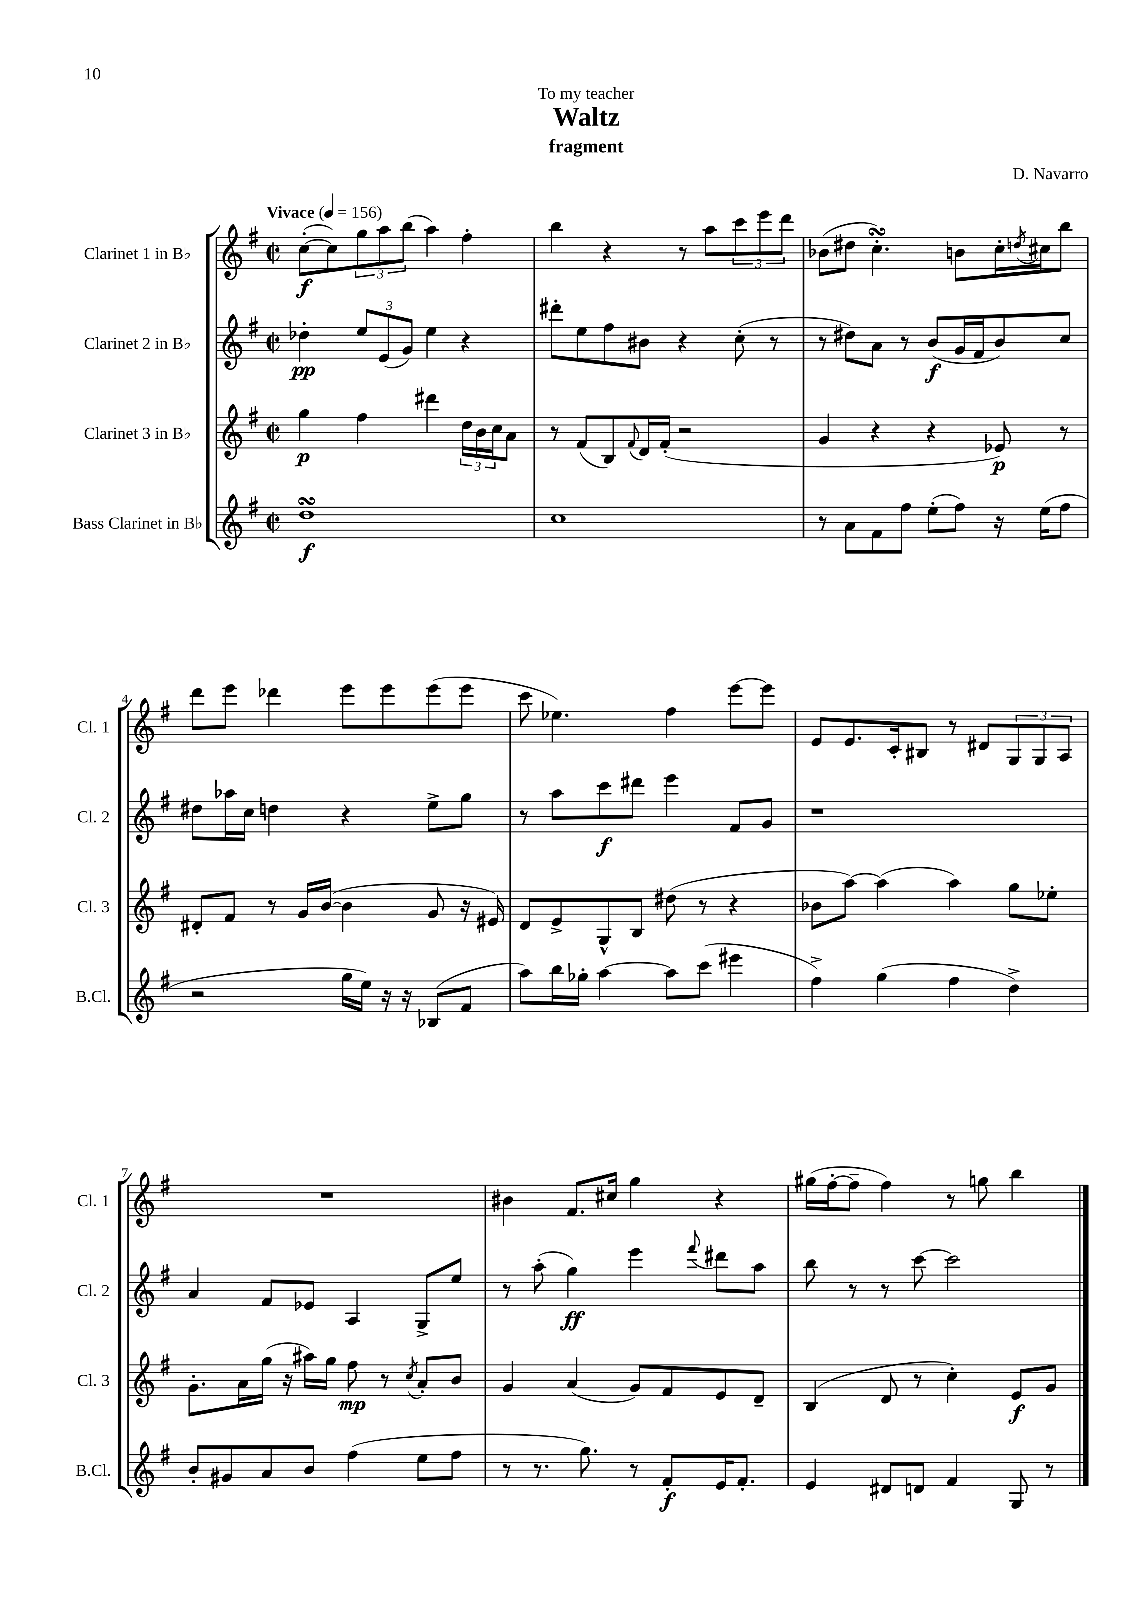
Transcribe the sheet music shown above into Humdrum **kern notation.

**kern	**dynam	**kern	**dynam	**kern	**dynam	**kern	**dynam
*part4	*part4	*part3	*part3	*part2	*part2	*part1	*part1
*staff4	*staff4	*staff3	*staff3	*staff2	*staff2	*staff1	*staff1
*I"Bass Clarinet in B♭	*	*I"Clarinet 3 in B♭	*	*I"Clarinet 2 in B♭	*	*I"Clarinet 1 in B♭	*
*I'B.Cl.	*	*I'Cl. 3	*	*I'Cl. 2	*	*I'Cl. 1	*
*clefG2	*	*clefG2	*	*clefG2	*	*clefG2	*
*k[f#]	*	*k[f#]	*	*k[f#]	*	*k[f#]	*
*M2/2	*	*M2/2	*	*M2/2	*	*M2/2	*
*met(c|)	*	*met(c|)	*	*met(c|)	*	*met(c|)	*
*MM156	*	*MM156	*	*MM156	*	*MM156	*
=1	=1	=1	=1	=1	=1	=1	=1
!	!	!	!	!	!	!LO:TX:a:B:t=Vivace	!
1ddsSSS	f	4gg\	p	4dd-X'\	pp	([8cc'\L	f
.	.	.	.	.	.	8cc\])	.
.	.	4ff#\	.	12ee/L	.	12gg\	.
.	.	.	.	(12e/	.	12aa\	.
.	.	.	.	12g/J)	.	(12bb\J	.
.	.	4ddd#X\	.	4ee\	.	4aa\)	.
.	.	24dd\LL	.	4r	.	4ff#'\	.
.	.	24b\	.	.	.	.	.
.	.	24cc\J	.	.	.	.	.
.	.	8a\J	.	.	.	.	.
=2	=2	=2	=2	=2	=2	=2	=2
1cc	.	8r	.	8ddd#X'\L	.	4bb\	.
.	.	(8f#/L	.	8ee\	.	.	.
.	.	8B/)	.	8ff#\	.	4r	.
.	.	8qqf#/	.	.	.	.	.
.	.	16d/L	.	8b#X\J	.	.	.
.	.	(16f#'/JJ	.	.	.	.	.
.	.	2r	.	4r	.	8r	.
.	.	.	.	.	.	8aa\L	.
.	.	.	.	(8cc'\	.	12ccc\	.
.	.	.	.	.	.	12eee\	.
.	.	.	.	8r	.	.	.
.	.	.	.	.	.	12ddd\J	.
=3	=3	=3	=3	=3	=3	=3	=3
8r	.	4g/	.	8r	.	(8b-X\L	.
8a\L	.	.	.	8dd#X\L)	.	8dd#X\J	.
8f#\	.	4r	.	8a\J	.	4.ccsSSs'\)	.
8ff#\J	.	.	.	8r	.	.	.
(8ee'\L	.	4r	.	(8b/L	f	.	.
8ff#\J)	.	.	.	16g/L	.	8bn\L	.
.	.	.	.	16f#/J	.	.	.
16r	.	8e-X/)	p	8b/)	.	16cc'\L	.
.	.	.	.	.	.	8qddn/	.
(16ee\KL	.	.	.	.	.	16cc#X\J	.
8ff#\J	.	8r	.	8cc/J	.	8bb\J	.
!!LO:LB:g=z
=4	=4	=4	=4	=4	=4	=4	=4
2r	.	8d#X'/L	.	8dd#X\L	.	8ddd\L	.
.	.	8f#/J	.	16aa-X\L	.	8eee\J	.
.	.	.	.	16cc\JJ	.	.	.
.	.	8r	.	4ddn\	.	4ddd-X\	.
.	.	16g/LL	.	.	.	.	.
.	.	([16b/JJ	.	.	.	.	.
16gg\LL	.	4b\]	.	4r	.	8eee\L	.
16ee\JJ)	.	.	.	.	.	.	.
16r	.	.	.	.	.	8eee\	.
16r	.	.	.	.	.	.	.
(8B-X/L	.	8g/	.	8ee^\L	.	(8eee\	.
8f#/J	.	16r	.	8gg\J	.	8eee\J	.
.	.	16e#X/)	.	.	.	.	.
=5	=5	=5	=5	=5	=5	=5	=5
8aa\L)	.	8d/L	.	8r	.	8ccc\	.
16bb\L	.	8e^/	.	8aa\L	.	4.ee-X\)	.
16gg-X'\JJ	.	.	.	.	.	.	.
[4aa\	.	8G^^/	.	8ccc\	f	.	.
.	.	8B/J	.	8ddd#X\J	.	.	.
8aa\L]	.	(8dd#X\	.	4eee\	.	4ff#\	.
(8ccc\J	.	8r	.	.	.	.	.
4eee#X\	.	4r	.	8f#/L	.	[8eee\L	.
.	.	.	.	8g/J	.	8eee\J]	.
=6	=6	=6	=6	=6	=6	=6	=6
4ff#^\)	.	8b-X\L	.	1r	.	8e/L	.
.	.	[8aa\J)	.	.	.	8.e/	.
(4gg\	.	(4aa\]	.	.	.	.	.
.	.	.	.	.	.	16c'/k	.
.	.	.	.	.	.	8B#X/J	.
4ff#\	.	4aa\)	.	.	.	8r	.
.	.	.	.	.	.	8d#X/L	.
4dd^\)	.	8gg\L	.	.	.	12G/	.
.	.	.	.	.	.	12G/	.
.	.	8ee-X'\J	.	.	.	.	.
.	.	.	.	.	.	12A/J	.
!!LO:LB:g=z
=7	=7	=7	=7	=7	=7	=7	=7
8b'/L	.	8.g'\L	.	4a/	.	1r	.
8g#X/	.	.	.	.	.	.	.
.	.	16a\L	.	.	.	.	.
8a/	.	(16gg\JJ	.	8f#/L	.	.	.
.	.	16r	.	.	.	.	.
8b/J	.	16aa#X\LL)	.	8e-X/J	.	.	.
.	.	16gg\JJ	.	.	.	.	.
(4ff#\	.	8ff#\	mp	4A/	.	.	.
.	.	8r	.	.	.	.	.
.	.	8qcc/	.	.	.	.	.
8ee\L	.	8a'/L	.	8G^/L	.	.	.
8ff#\J	.	8b/J	.	8ee/J	.	.	.
=8	=8	=8	=8	=8	=8	=8	=8
8r	.	4g/	.	8r	.	4b#X\	.
8.r	.	.	.	(8aa'\	.	.	.
.	.	(4a/	.	4gg\)	ff	8.f#/L	.
8.gg\)	.	.	.	.	.	.	.
.	.	.	.	.	.	16cc#X/Jk	.
8r	.	8g/L)	.	4eee\	.	4gg\	.
8f#'/L	f	8f#/	.	.	.	.	.
.	.	.	.	8qqfff#/	.	.	.
16e/K	.	8e/	.	8ddd#X\L	.	4r	.
8.f#'/J	.	.	.	.	.	.	.
.	.	8d~/J	.	8aa\J	.	.	.
=9	=9	=9	=9	=9	=9	=9	=9
4e/	.	(4B/	.	8bb\	.	(16gg#X\LL	.
.	.	.	.	.	.	[16ff#'\J	.
.	.	.	.	8r	.	8ff#~\J]	.
8d#X/L	.	8d/	.	8r	.	4ff#\)	.
8dn/J	.	8r	.	[8ccc\	.	.	.
4f#/	.	4cc'\)	.	2ccc\]	.	8r	.
.	.	.	.	.	.	8ggn\	.
8G/	.	8e/L	f	.	.	4bb\	.
8r	.	8g/J	.	.	.	.	.
==	==	==	==	==	==	==	==
*-	*-	*-	*-	*-	*-	*-	*-
